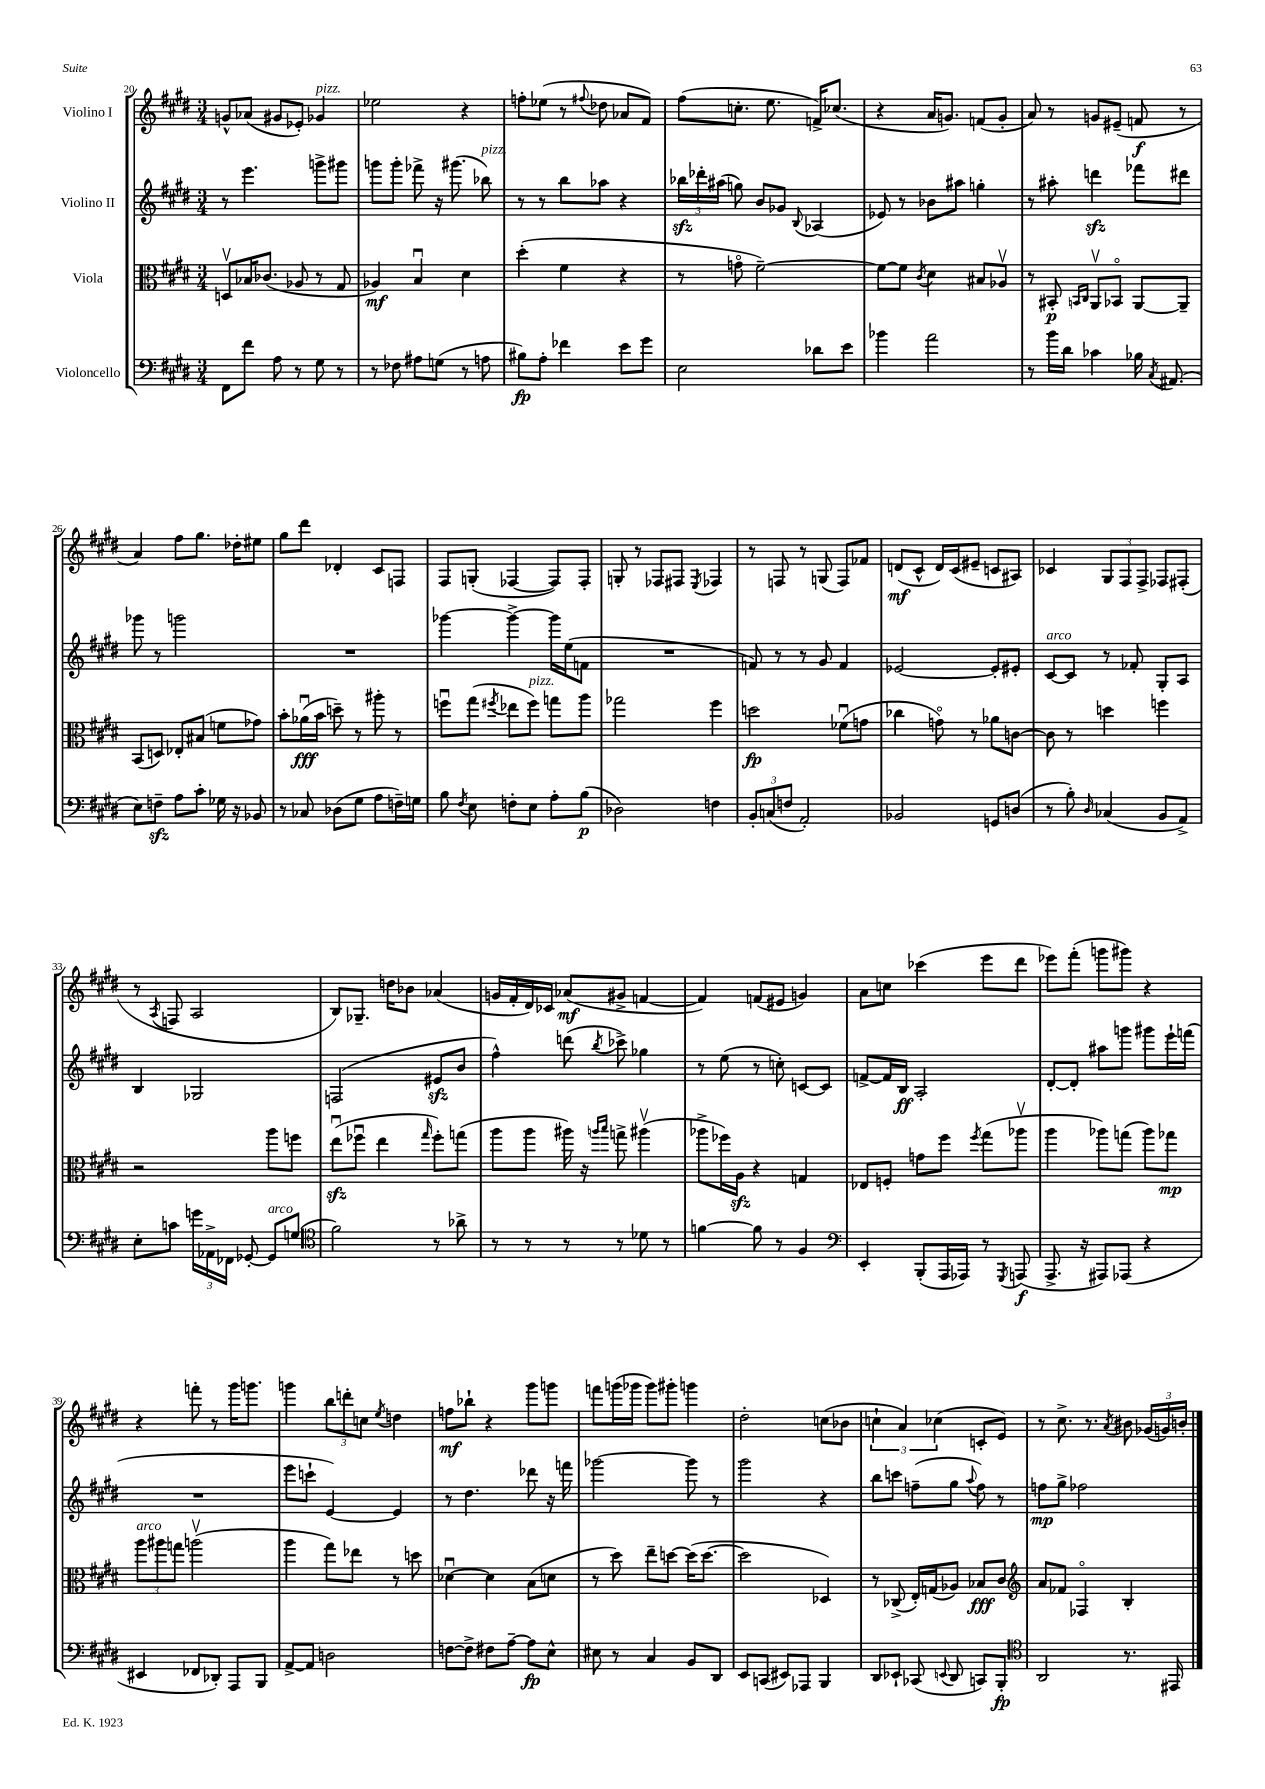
<<
\new StaffGroup <<
\new Staff = "s0" \with { instrumentName = "Violino I" } {
    \clef treble \key e \major \numericTimeSignature \time 3/4
    \autoBeamOff g'8[-^ aes'8]( gis'8[ ees'8]-.) ges'4^\markup { \italic "pizz." } |
    ees''2 r4 |
    f''8[-. ees''8]( r8 \appoggiatura { fis''8 } des''8 aes'8[ fis'8]) |
    fis''8[( c''8.]-. e''8. f'16[->) ces''8.]( |
    r4 a'16[ g'8.]) f'8[( g'8]-. |
    a'8) r8 g'8[ eis'8]--( f'8\f r8 |
    a'4) fis''8[ gis''8.] des''16[-. eis''8] |
    gis''8[ dis'''8] des'4-. cis'8[ f8] |
    fis8[ g8]-.( fes4~ fes8[) fes8]-. |
    g8-. r8 fes8[ fis8] \acciaccatura { e8 } fes4 |
    r8 f8 r8 g8( f8[) fes'8] |
    d'8[\mf( cis'8]-^ d'16[) cis'16( eis'8]-- c'8[ ais8]) |
    ces'4 \tuplet 3/2 { gis8[ fis8 fis8]-> } fes8[ fis8]-.( |
    r8 \acciaccatura { a8 } f8 a2 |
    b8[) ges8.]-- d''16[ bes'8] aes'4( |
    g'16[ fis'16-. dis'16) ces'16] aes'8[\mf( gis'8]-> f'4~ |
    f'4) f'8[( eis'8] g'4) |
    a'8[ c''8] ces'''4( e'''8[ dis'''8] |
    ees'''8[) fis'''8]-.( g'''8[ gis'''8]) r4 |
    r4 f'''8-. r8 gis'''16[ g'''8.] |
    g'''4 \tuplet 3/2 { b''8[ d'''8-. c''8] } \acciaccatura { e''8 } d''4 |
    f''8[\mf bes''8]-! r4 gis'''8[ g'''8] |
    f'''8[ g'''16( ges'''16] ges'''8[) gis'''8]-. g'''4 |
    dis''2-. c''8[( bes'8] |
    \tuplet 3/2 { c''4-! a'4) ces''4( } c'8[-. e'8]) |
    r8 cis''8.-> r8. \acciaccatura { a'8 } bis'8 \tuplet 3/2 { ges'16[( g'16) b'16]-. } \bar "|." |
}
\new Staff = "s1" \with { instrumentName = "Violino II" } {
    \clef treble \key e \major \numericTimeSignature \time 3/4
    \autoBeamOff r8 e'''4. g'''8[-> gis'''8] |
    g'''8[ g'''8]-. fes'''8-> r16 gis'''8.( bes''8^\markup { \italic "pizz." }) |
    r8 r8 b''8[ aes''8] r4 |
    \tuplet 3/2 { bes''16[\sfz des'''16-. ais''16]( } g''8) b'8[ ges'8] \appoggiatura { b8 } aes4( |
    ees'8) r8 bes'8[ ais''8] g''4-. |
    r8 ais''8-. d'''4\sfz fes'''8[ dis'''8] |
    ges'''8 r8 g'''2 |
    R2. |
    ges'''4~ ges'''4~-> ges'''16[ e''16( f'8] |
    R2. |
    f'8) r8 r8 gis'8 f'4 |
    ees'2~ ees'8[-. eis'8]-. |
    cis'8[~^\markup { \italic "arco" } cis'8] r8 fes'8-. gis8[-. a8] |
    b4 ges2 |
    f2( eis'8[\sfz b'8] |
    fis''4-^) d'''8( \acciaccatura { b''8 } ces'''8->) ges''4 |
    r8 e''8( r8 c''8-.) c'8[~ c'8] |
    f'8[~-> f'16 b16]\ff a2-. |
    dis'8[~-. dis'8]-. ais''8[ g'''8] gis'''8[ e'''16-! f'''16]( |
    R2. |
    e'''8[ c'''8]-! e'4~) e'4 |
    r8 dis''4. des'''8 r16 f'''16 |
    ges'''2~ ges'''8 r8 |
    gis'''2 r4 |
    b''8[ c'''8] f''8[--( gis''8] \appoggiatura { a''8 } f''8) r8 |
    f''8[\mp gis''8]-> fes''2 \bar "|." |
}
\new Staff = "s2" \with { instrumentName = "Viola" } {
    \clef alto \key e \major \numericTimeSignature \time 3/4
    \autoBeamOff d8[\upbow bes16 ces'8.]( aes8 r8 gis8 |
    aes4\mf) b4\downbow dis'4 |
    dis''4-.( fis'4 r4 |
    r8 g'8\flageolet fis'2~--) |
    fis'8[~ fis'8] \acciaccatura { cis'8 } dis'4 bis8[ aes8]\upbow |
    r8 bis,8-.\p \grace { b,16[ cis16] } a,8[\upbow bes,8]\flageolet a,8[~ a,8]-- |
    b,8[( d8]) ees8[-. bis8]( f'8[ ges'8]) |
    b'8[-. aes'16\downbow\fff( b'16] d''8--) r8 ais''8-. r8 |
    f''8[\downbow gis''8]( \acciaccatura { fis''8 } ees''8[ fis''8]^\markup { \italic "pizz." }) g''8[ a''8] |
    ges''2 fis''4 |
    d''2\fp fes'8[\downbow( g'8] |
    ces''4 g'8\flageolet) r8 aes'8[ c'8]~ |
    c'8 r8 d''4 f''4 |
    r2 a''8[ f''8] |
    e''8[\downbow\sfz( fes''8]\downbow e''4 \grace { gis''16 } fes''8[-.) g''8]( |
    a''8[ a''8] ais''16) r16 \grace { a''16[ b''16] } g''8-> ais''4\upbow( |
    aes''8[-> fes''16) a16]\sfz r4 g4 |
    ees8[ f8]-. g'8[ fis''8] \acciaccatura { fis''8 } gis''8[( aes''8]\upbow |
    a''4 aes''8[) g''8]( aes''8[) ges''8]\mp |
    \tuplet 3/2 { a''8[^\markup { \italic "arco" } ais''8 g''8] } a''2\upbow( |
    a''4 gis''8[) ees''8] r8 d''8 |
    des'4~\downbow des'4 b8[( d'8] |
    r8 dis''8) e''8[-- d''8]~ d''16[( d''8.]~ |
    d''2 des4) |
    r8 ces8->( e16[-.) g16( aes8]) bes8[\fff cis'8] |
    \clef treble a'8[ fes'8] fes4\flageolet b4-. \bar "|." |
}
\new Staff = "s3" \with { instrumentName = "Violoncello" } {
    \clef bass \key e \major \numericTimeSignature \time 3/4
    \autoBeamOff fis,8[ fis'8] a8 r8 gis8 r8 |
    r8 fes8 ais8[ g8]( r8 a8 |
    bis8[\fp) a8]-. fes'4 e'8[ gis'8] |
    e2 des'8[ e'8] |
    bes'4 a'2 |
    r8 b'16[ dis'16] ces'4 bes16 \acciaccatura { cis8 } ais,8.( |
    e8[) f8]--\sfz a8[ cis'8]-. ges16 r16 bes,8 |
    r8 ces8 des8[( gis8] a8[ f16--) g16] |
    b8 \acciaccatura { fis8 } e8 f8[-. e8] a8[-. b8]\p( |
    des2) f4 |
    \tuplet 3/2 { b,8[-. c8( f8] } a,2-.) |
    bes,2 g,8[ d8]( |
    r8 b8-.) \grace { dis16 } ces4( b,8[ a,8]->) |
    e8[-. c'8] \tuplet 3/2 { g'16[ aes,16-> fes,16] } ges,8~-. ges,8[^\markup { \italic "arco" } g8]( |
    \clef tenor fis'2) r8 aes'8-> |
    r8 r8 r8 r8 des'8 r8 |
    f'4~ f'8 r8 fis4 |
    \clef bass e,4-. b,,8[-.( a,,16 aes,,16]) r8 \acciaccatura { gis,,8 } a,,8\f( |
    a,,8.-> r16 ais,,8[) aes,,8]( r4 |
    eis,4 fes,8[ des,8]-.) a,,8[ b,,8] |
    a,8[~-> a,8] d2 |
    f8[~ f8]-> fis8[ a8]~-- a8[\fp e8]-^ |
    eis8 r8 cis4 b,8[ dis,8] |
    e,8[ c,8]( eis,8[) aes,,8] b,,4 |
    dis,8[ ees,8]-! ces,8( \appoggiatura { e,8 } dis,8 c,8[) b,,8]-.\fp |
    \clef tenor a,2 r8. eis,16 \bar "|." |
}
>>
>>
\layout { \context { \Score currentBarNumber = #20 } }
